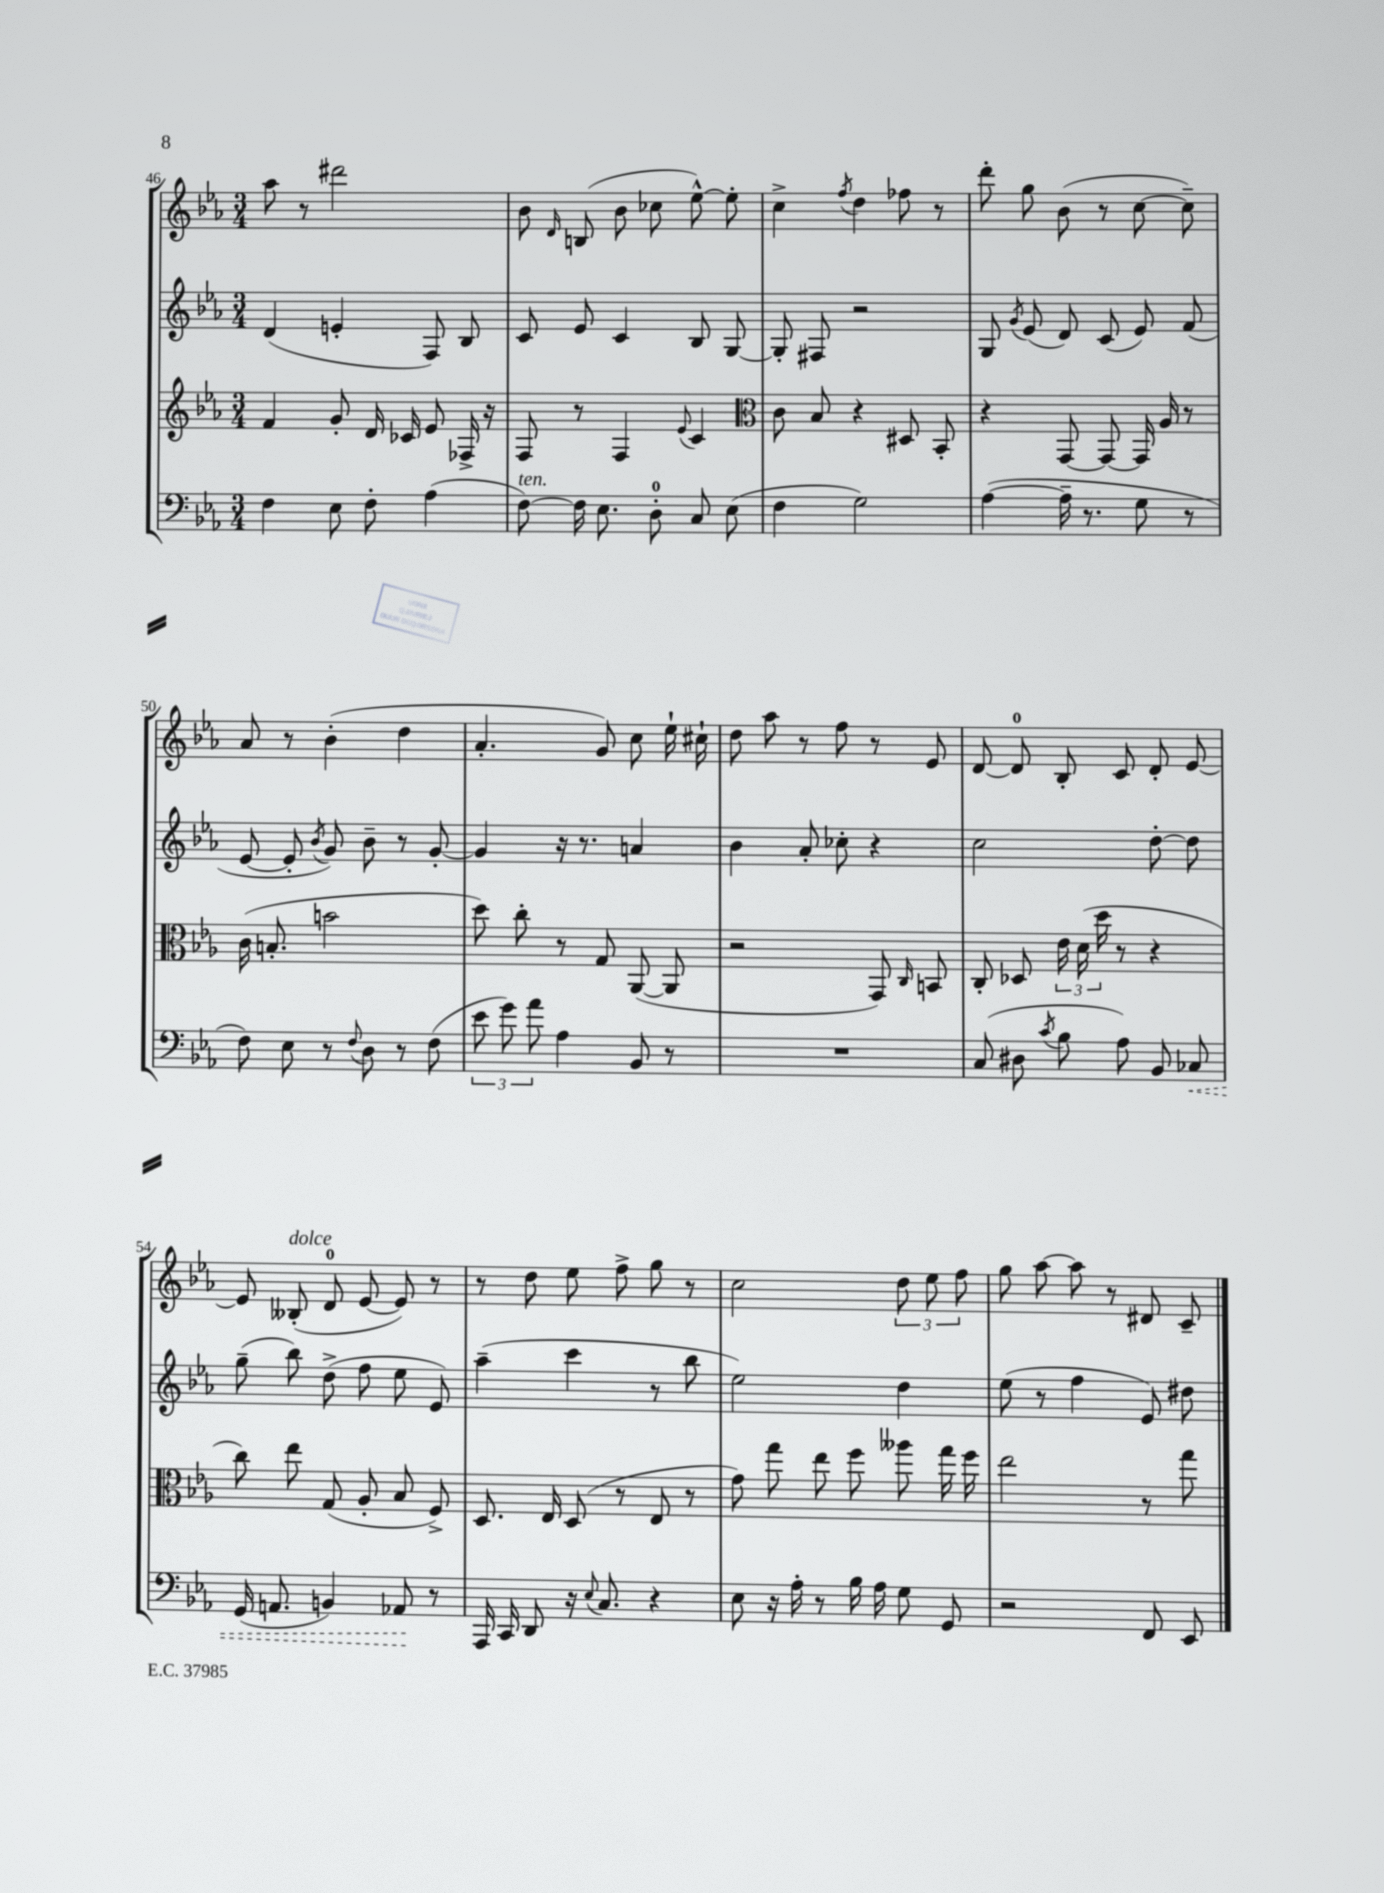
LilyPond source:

<<
\new StaffGroup <<
\new Staff = "s0" {
    \clef treble \key ees \major \numericTimeSignature \time 3/4
    \autoBeamOff aes''8 r8 dis'''2 |
    bes'8 \grace { d'16 } b8( bes'8 ces''8 ees''8~-^) ees''8-. |
    c''4-> \acciaccatura { f''8 } d''4 fes''8 r8 |
    d'''8-. g''8 bes'8( r8 c''8~ c''8--) |
    aes'8 r8 bes'4-.( d''4 |
    aes'4.-. g'8) c''8 ees''16-! cis''16-! |
    d''8 aes''8 r8 f''8 r8 ees'8 |
    d'8~ d'8-0 bes8-. c'8 d'8-. ees'8~ |
    ees'8 beses8-.^\markup { \italic "dolce" }( d'8-0 ees'8~ ees'8) r8 |
    r8 d''8 ees''8 f''8-> g''8 r8 |
    c''2 \tuplet 3/2 { d''8 ees''8 f''8 } |
    g''8 aes''8~ aes''8 r8 dis'8 c'8-- \bar "|." |
}
\new Staff = "s1" {
    \clef treble \key ees \major \numericTimeSignature \time 3/4
    \autoBeamOff d'4( e'4-. f8) bes8 |
    c'8 ees'8 c'4 bes8 g8~ |
    g8-. fis8 r2 |
    g8 \acciaccatura { g'8 } ees'8( d'8) c'8( ees'8) f'8( |
    ees'8~ ees'8-. \acciaccatura { bes'8 } g'8) bes'8-- r8 g'8~-. |
    g'4 r16 r8. a'4 |
    bes'4 aes'8-. ces''8-. r4 |
    c''2 d''8~-. d''8 |
    g''8--( bes''8) d''8->( f''8 ees''8 ees'8) |
    aes''4--( c'''4 r8 bes''8 |
    ees''2) d''4 |
    ees''8( r8 f''4 ees'8) dis''8 \bar "|." |
}
\new Staff = "s2" {
    \clef treble \key ees \major \numericTimeSignature \time 3/4
    \autoBeamOff f'4 g'8-. d'16 ces'16 ees'8 fes16-> r16 |
    f8 r8 f4 \appoggiatura { ees'8 } c'4 |
    \clef alto c'8 bes8 r4 dis8 bes,8-. |
    r4 g,8~ g,8~ g,16 aes16 r8 |
    c'16( b8.-. b'2 |
    d''8) c''8-. r8 g8 aes,8~( aes,8 |
    r2 g,8) \grace { c16 } b,8 |
    c8-. des8 \tuplet 3/2 { ees'16 d'16( d''16 } r8 r4 |
    c''8) ees''8 g8( aes8-. bes8 f8->) |
    d8. ees16 d8( r8 ees8 r8 |
    g'8) g''8 ees''8 f''8 aeses''8 g''16 f''16 |
    ees''2 r8 g''8 \bar "|." |
}
\new Staff = "s3" {
    \clef bass \key ees \major \numericTimeSignature \time 3/4
    \autoBeamOff f4 ees8 f8-. aes4( |
    f8~^\markup { \italic "ten." }) f16 ees8. d8-0-. c8 ees8( |
    f4 g2) |
    aes4~( aes16-- r8. g8 r8 |
    f8) ees8 r8 \appoggiatura { f8 } d8 r8 f8( |
    \tuplet 3/2 { ees'8 g'8) aes'8 } aes4 bes,8 r8 |
    R2. |
    c8( dis8 \acciaccatura { c'8 } bes8 aes8) bes,8 \once \override Hairpin.style = #'dashed-line ces8\< |
    g,16( a,8. b,4) aes,8\! r8 |
    aes,,16 c,16 d,8 r16 \appoggiatura { ees8 } c8. r4 |
    ees8 r16 aes16-. r8 bes16 aes16 g8 g,8 |
    r2 f,8 ees,8 \bar "|." |
}
>>
>>
\layout { \context { \Score currentBarNumber = #46 } }
